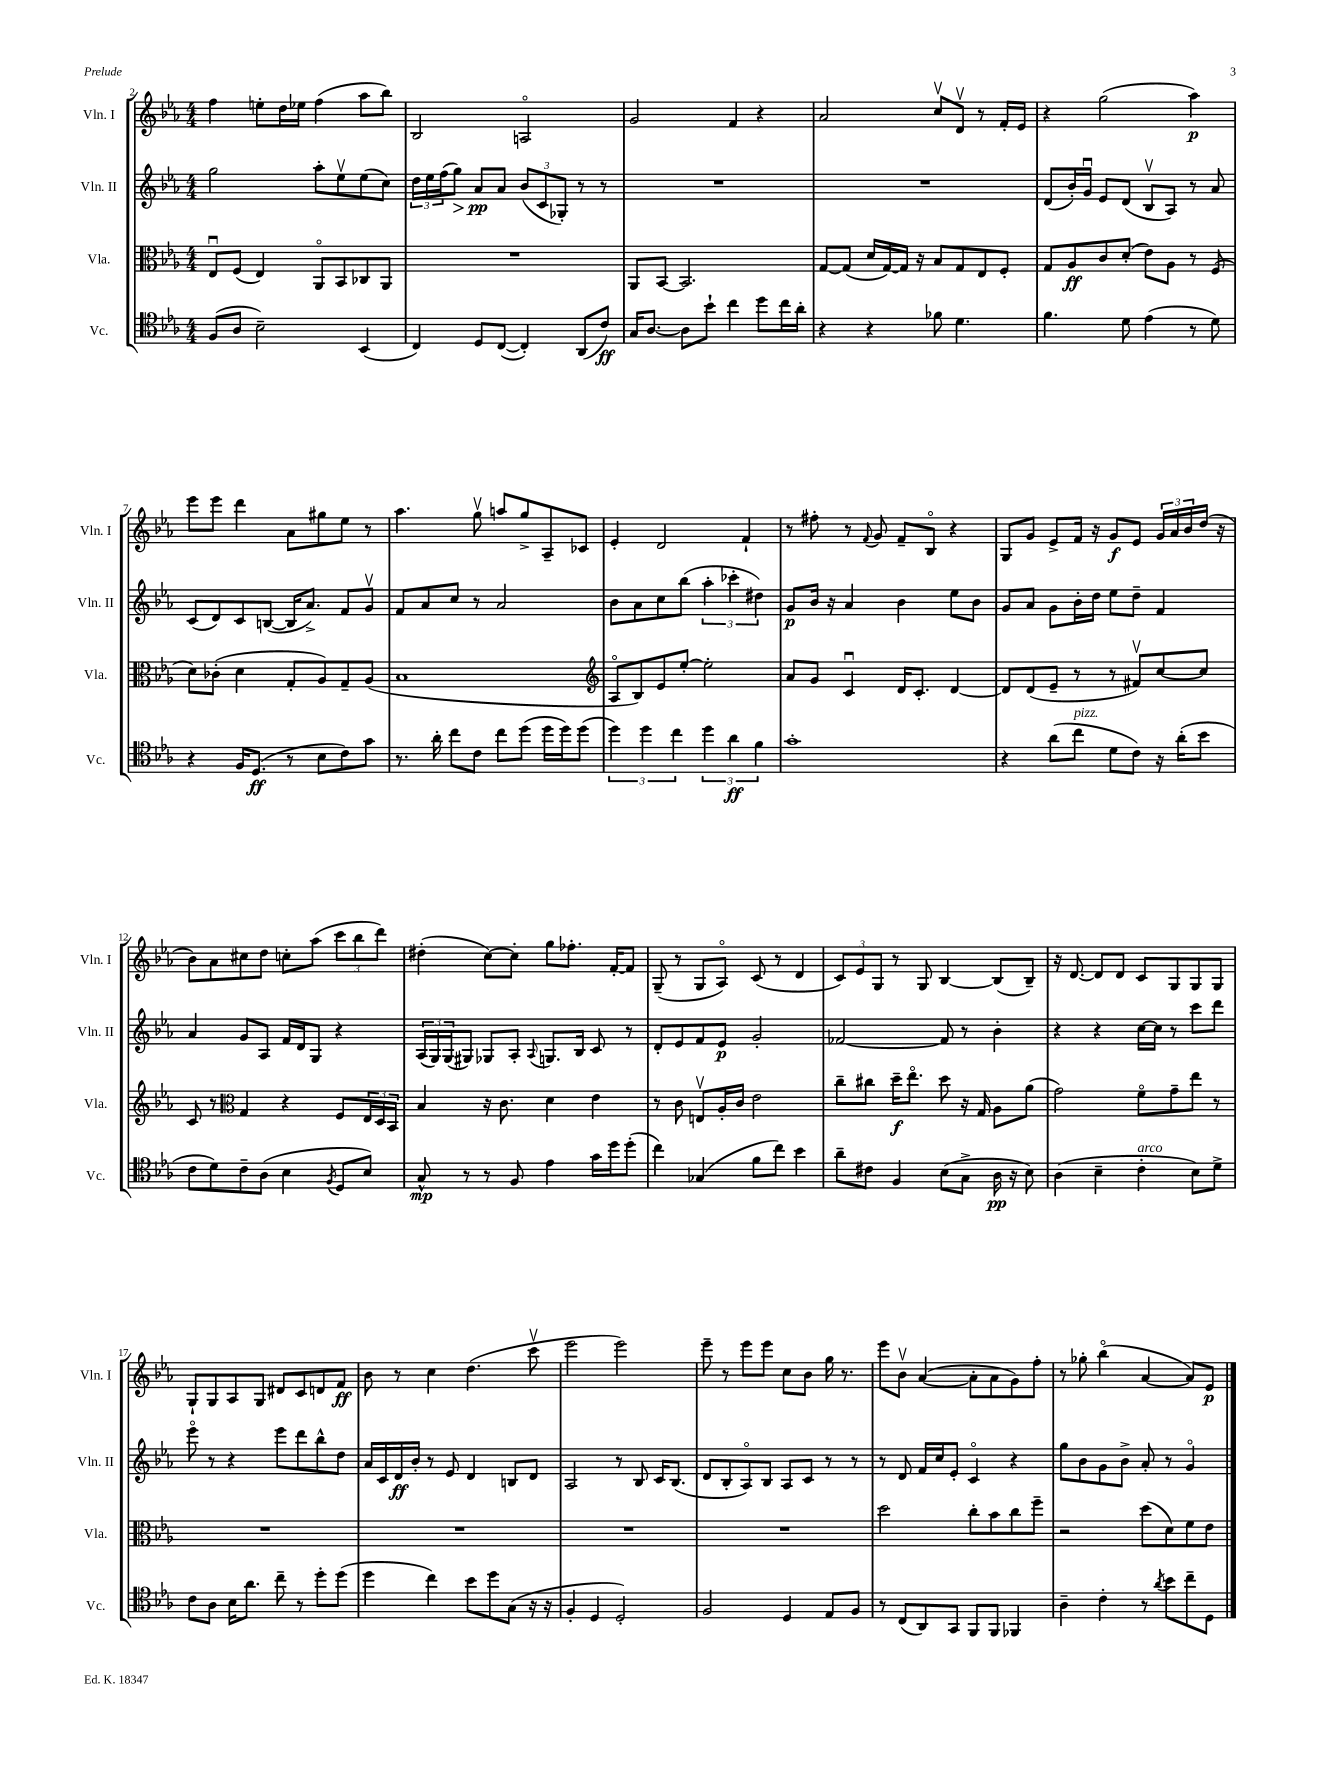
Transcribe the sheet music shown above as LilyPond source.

<<
\new StaffGroup <<
\new Staff = "s0" \with { instrumentName = "Vln. I" shortInstrumentName = "Vln. I" } {
    \clef treble \key ees \major \numericTimeSignature \time 4/4
    f''4 e''8-. d''16 ees''16 f''4( aes''8 bes''8) |
    bes2 a2\flageolet |
    g'2 f'4 r4 |
    aes'2 c''8\upbow d'8\upbow r8 f'16-. ees'16 |
    r4 g''2( aes''4\p) |
    ees'''8 ees'''8 d'''4 aes'8 gis''8 ees''8 r8 |
    aes''4. g''8\upbow a''8 g''8-> aes8-- ces'8 |
    ees'4-. d'2 f'4-! |
    r8 fis''8-. r8 \appoggiatura { f'8 } g'8 f'8-- bes8\flageolet r4 |
    g8 g'8 ees'8-> f'16 r16 g'8\f ees'8 \tuplet 3/2 { g'16 aes'16 bes'16 } d''16( r16 |
    bes'8) aes'8 cis''8 d''8 c''8-. aes''8( \tuplet 3/2 { c'''8 bes''8 d'''8) } |
    dis''4-.( c''8~) c''8-. g''8 fes''8.-. f'16~-. f'8 |
    g8--( r8 g8 aes8\flageolet) c'8( r8 d'4 |
    \tuplet 3/2 { c'8) ees'8 g8 } r8 g8 bes4~ bes8( bes8--) |
    r16 d'8.~ d'8 d'8 c'8 g8 g8 g8 |
    g8-! g8 aes8 g8 dis'8 c'8 d'8 f'8\ff |
    bes'8 r8 c''4 d''4.( c'''8\upbow |
    ees'''2 ees'''2) |
    ees'''8-- r8 ees'''8 ees'''8 c''8 bes'8 g''16 r8. |
    ees'''8 bes'8\upbow aes'4~( aes'8-. aes'8 g'8) f''8-. |
    r8 ges''8-. bes''4\flageolet( aes'4~ aes'8) ees'8\p \bar "|." |
}
\new Staff = "s1" \with { instrumentName = "Vln. II" shortInstrumentName = "Vln. II" } {
    \clef treble \key ees \major \numericTimeSignature \time 4/4
    g''2 aes''8-. ees''8\upbow ees''8( c''8) |
    \tuplet 3/2 { d''16 ees''16 f''16( } g''8\>) aes'8\pp\! aes'8 \tuplet 3/2 { bes'8( c'8 ges8-.) } r8 r8 |
    R1 |
    R1 |
    d'8( bes'16-.) g'16\downbow ees'8 d'8( bes8\upbow aes8) r8 aes'8 |
    c'8( d'8) c'8 b8~( b16 aes'8.->) f'8 g'8\upbow |
    f'8 aes'8 c''8 r8 aes'2 |
    bes'8 aes'8 c''8 bes''8( \tuplet 3/2 { aes''4-. ces'''4-. dis''4) } |
    g'8\p bes'16 r16 aes'4 bes'4 ees''8 bes'8 |
    g'8 aes'8 g'8 bes'16-. d''16 ees''8 d''8-- f'4 |
    aes'4 g'8 aes8 f'16 d'16 g8 r4 |
    \tuplet 3/2 { aes16( g16) g16( } gis8) ges8 aes8-. \appoggiatura { aes8 } g8. bes16 c'8 r8 |
    d'8-. ees'8 f'8 ees'8\p g'2-. |
    fes'2~ fes'8 r8 bes'4-. |
    r4 r4 c''16~ c''16 r8 c'''8 d'''8 |
    ees'''8\flageolet r8 r4 ees'''8 d'''8 bes''8-^ d''8 |
    aes'16 c'16 d'16\ff bes'16-. r8 ees'8 d'4 b8 d'8 |
    aes2 r8 bes8 c'16 bes8.( |
    d'8 bes8-. aes8\flageolet) bes8 aes8 c'8 r8 r8 |
    r8 d'8 f'16 c''16 ees'8-. c'4\flageolet r4 |
    g''8 bes'8 g'8 bes'8-> aes'8-. r8 g'4\flageolet \bar "|." |
}
\new Staff = "s2" \with { instrumentName = "Vla." shortInstrumentName = "Vla." } {
    \clef alto \key ees \major \numericTimeSignature \time 4/4
    ees8\downbow f8( ees4) aes,8\flageolet bes,8 ces8 aes,8 |
    R1 |
    aes,8 bes,8~ bes,2. |
    g8~ g8( d'16 g16~) g16 r16 bes8 g8 ees8 f8-. |
    g8 aes8\ff c'8 d'8-.( ees'8) aes8 r8 f8( |
    d'8) ces'8-.( d'4 g8-. aes8) g8-- aes8( |
    bes1 |
    \clef treble aes8\flageolet bes8) ees'8 ees''8~-. ees''2-. |
    aes'8 g'8 c'4\downbow d'16 c'8.-. d'4~ |
    d'8 d'8( ees'8-- r8 r8 fis'8\upbow) c''8~ c''8 |
    c'8 r8 \clef alto g4 r4 f8 \tuplet 3/2 { ees16 d16 bes,16 } |
    bes4 r16 c'8. d'4 ees'4 |
    r8 c'8 e8\upbow aes16-. c'16 ees'2 |
    c''8-- cis''8 d''16--\f ees''8.\flageolet d''8 r16 g16 aes8 aes'8( |
    g'2) f'8\flageolet g'8-- ees''8 r8 |
    R1 |
    R1 |
    R1 |
    R1 |
    d''2 c''8-. bes'8 c''8 f''8-- |
    r2 d''8( d'8) f'8 ees'8 \bar "|." |
}
\new Staff = "s3" \with { instrumentName = "Vc." shortInstrumentName = "Vc." } {
    \clef tenor \key ees \major \numericTimeSignature \time 4/4
    f8( aes8 bes2--) bes,4( |
    c4) d8 c8~( c4-.) aes,8( c'8\ff) |
    g16 aes8.~ aes8 bes'8-! c''4 d''8 c''16 aes'16-. |
    r4 r4 fes'8 d'4. |
    f'4. d'8 ees'4( r8 d'8) |
    r4 f16 d8.\ff( r8 bes8 c'8) g'8 |
    r8. aes'16-. c''8 c'8 c''8 d''8( d''16 d''16) d''8( |
    \tuplet 3/2 { d''4) d''4 c''4 } \tuplet 3/2 { d''4 aes'4\ff f'4 } |
    g'1-. |
    r4 aes'8( c''8^\markup { \italic "pizz." } d'8 c'8) r16 aes'16-.( bes'8 |
    c'8 d'8) c'8-- aes8( bes4 \acciaccatura { f8 } d8 bes8) |
    g8-^\mp r8 r8 f8 ees'4 g'16 d''16 d''8-.( |
    c''4) ges4( f'8 c''8) bes'4 |
    aes'8-- cis'8 f4 bes8( g8-> aes16\pp r16 bes8) |
    aes4( bes4-- c'4-.^\markup { \italic "arco" } bes8) d'8-> |
    c'8 aes8 bes16 aes'8. c''8-- r8 d''8-. d''8( |
    d''4 c''4) bes'8 d''8 g8( r16 r16 |
    f4-. d4 d2-.) |
    f2 d4 ees8 f8 |
    r8 c8( aes,8) g,8 f,8 f,8 fes,4 |
    aes4-- c'4-. r8 \acciaccatura { aes'8 } bes'8 c''8-- d8 \bar "|." |
}
>>
>>
\layout { \context { \Score currentBarNumber = #2 } }
